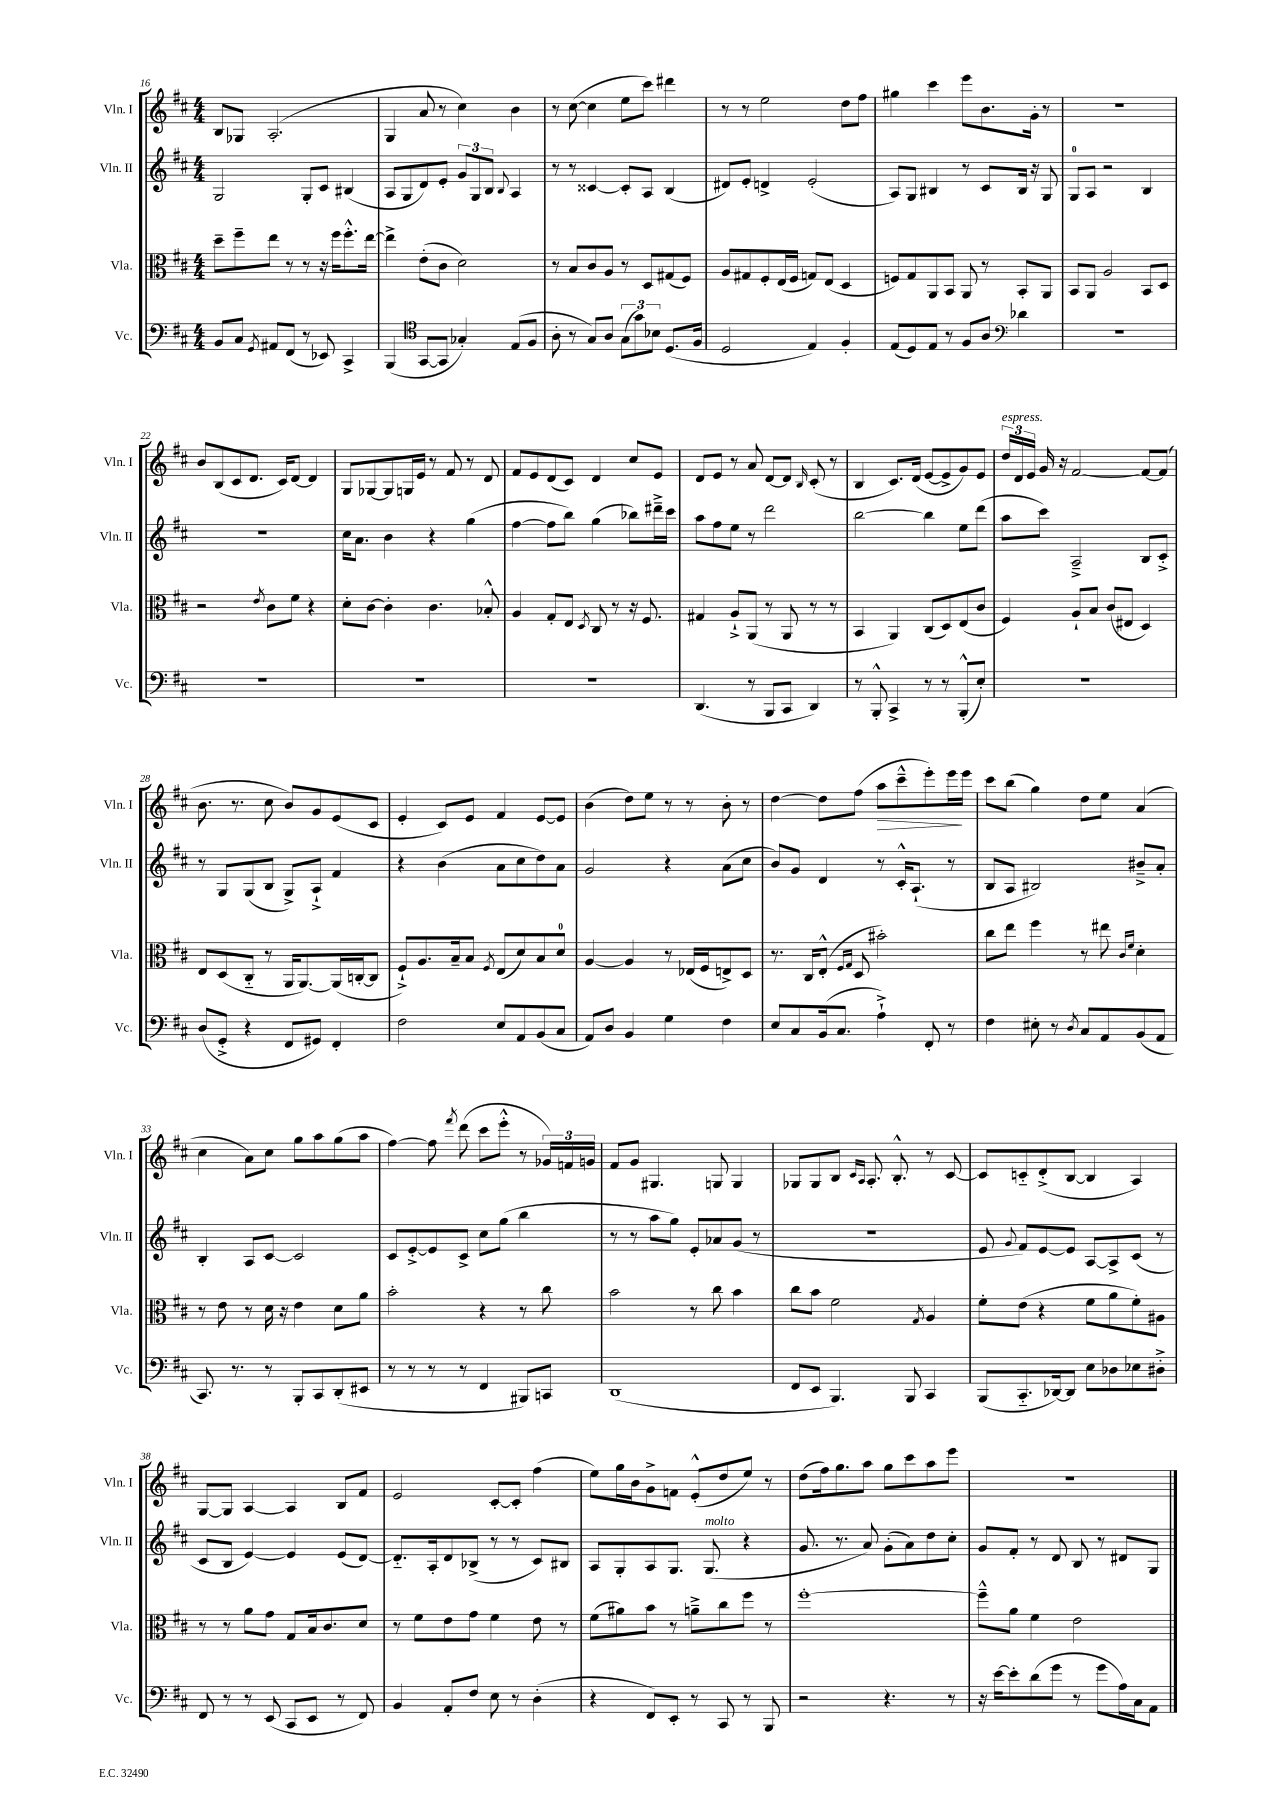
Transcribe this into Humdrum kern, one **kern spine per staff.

**kern	**kern	**kern	**kern	**dynam
*part4	*part3	*part2	*part1	*part1
*staff4	*staff3	*staff2	*staff1	*staff1
*I"Vc.	*I"Vla.	*I"Vln. II	*I"Vln. I	*
*I'Vc.	*I'Vla.	*I'Vln. II	*I'Vln. I	*
*clefF4	*clefC3	*clefG2	*clefG2	*
*k[f#c#]	*k[f#c#]	*k[f#c#]	*k[f#c#]	*
*M4/4	*M4/4	*M4/4	*M4/4	*
=16	=16	=16	=16	=16
8BB/L	8dd~\L	2G/	8B/L	.
8C#/J	8ff#~\	.	8G-X/J	.
8qGG/	.	.	.	.
8AA#X/L	8ee\J	.	(2.A'/	.
(8FF#/J	8r	.	.	.
8r	8r	8G'/L	.	.
8EE-X/)	16r	8c#/J	.	.
.	16ff#\KL	.	.	.
4CC#^/	8.ff#'^^\	(4B#X/	.	.
.	[16ee\Jk	.	.	.
=17	=17	=17	=17	=17
(4BBB/	4ee^\]	8A/L	4G/	.
.	.	8G/	.	.
*clefC4	*	*	*	*
[8GG/L	(8e'\L	8d/)	8a/	.
8GG/J]	8c#\J	8e'/J	8r	.
4G-X'/)	2d\)	12g/L	4cc#\)	.
.	.	12G/	.	.
.	.	12B/J	.	.
.	.	8qqB/	.	.
(8E/L	.	4A/	4b\	.
8F#/J	.	.	.	.
=18	=18	=18	=18	=18
8A'\	8r	8r	8r	.
8r	8B/L	8r	([8cc#\	.
8G/L)	8c#/	[4c##X/	4cc#\]	.
8A/J	8A/J	.	.	.
(12G\L	8r	8c##'/L]	8ee\L	.
12g\)	.	.	.	.
.	8D/L	8A/J	8ccc#\J)	.
12B-X\J	.	.	.	.
(8.D/L	(8G#X/	(4B/	4ddd#X\	.
.	8F#/J)	.	.	.
16F#/Jk	.	.	.	.
=19	=19	=19	=19	=19
2D/	8A/L	8d#X/L)	8r	.
.	8G#X/	8e'/J	8r	.
.	8F#'/	4dn^/	2ee\	.
.	(16E/L	.	.	.
.	16F#/JJ	.	.	.
4E/)	8Gn/L)	(2e'/	.	.
.	(8E/J	.	.	.
4F#'/	4D/	.	8dd\L	.
.	.	.	8ff#\J	.
=20	=20	=20	=20	=20
(8E/L	8Fn/L)	8A/L)	4gg#X\	.
8D/)	8G/	8G/J	.	.
8E/J	8AA/	4B#X/	4ccc#\	.
8r	8BB/J	.	.	.
8F#/L	8AA/	8r	8eee\L	.
8A/J	8r	8c#/L	8.b\	.
*clefF4	*	*	*	*
4d-X\	8BB'/L	16B#/Jk	.	.
.	.	16r	16g'\Jk	.
.	8AA/J	8G/	8r	.
=21	=21	=21	=21	=21
1r	8BB/L	8G/L	1r	.
.	8AA/J	8A/J	.	.
.	2A/	2r	.	.
.	8BB/L	4B/	.	.
.	8D/J	.	.	.
!!LO:LB:g=z
=22	=22	=22	=22	=22
1r	2r	1r	8b/L	.
.	.	.	(8B/	.
.	.	.	8c#/	.
.	.	.	8.d/J	.
.	8qe/	.	.	.
.	8c#\L	.	.	.
.	.	.	16c#/KL)	.
.	8f#\J	.	[8d/J	.
.	4r	.	4d/]	.
=23	=23	=23	=23	=23
1r	8d'\L	16cc#\KL	8G/L	.
.	.	8.a\J	.	.
.	[8c#\J	.	[8G-X/	.
.	4c#'\]	4b\	8G-/]	.
.	.	.	16Gn/L	.
.	.	.	16e/JJ	.
.	4.c#\	4r	8r	.
.	.	.	8f#/	.
.	.	(4gg\	8r	.
.	8B-X'^^/	.	8d/	.
=24	=24	=24	=24	=24
1r	4A/	[4ff#\	8f#/L	.
.	.	.	8e/	.
.	8G'/L	8ff#\L]	(8d/	.
.	8E/J	8bb\J)	8c#/J)	.
.	8qD/	.	.	.
.	8C#/	(4gg\	4d/	.
.	8r	.	.	.
.	16r	8bb-X\L)	8cc#/L	.
.	8.F#/	.	.	.
.	.	16ddd#X~^\L	8e/J	.
.	.	16ccc#\JJ	.	.
=25	=25	=25	=25	=25
(4.DD/	4G#X/	8aa\L	8d/L	.
.	.	8ff#\	8e/J	.
.	8A`^/L	8ee\J	8r	.
8r	(8AA/J	8r	8a/	.
8BBB/L	8r	2ddd\	[8d/L	.
8CC#/J	8AA/	.	8d/J]	.
.	.	.	16qqB/	.
4DD/)	8r	.	(8c#'/	.
.	8r	.	8r	.
=26	=26	=26	=26	=26
8r	4BB/	[2bb\	4B/	.
8BBB'^^/	.	.	.	.
4CC#^/	4AA/)	.	8.c#/L)	.
.	.	.	(16d/Jk	.
8r	(8C#/L	4bb\]	[8e/L	.
8r	8D/)	.	8e^/]	.
(8BBB'^^/L	(8E/	8ee\L	8g/)	.
8E'/J)	8c#/J	(8ddd\J	8e/J	.
=27	=27	=27	=27	=27
!	!	!	!LO:TX:a:i:t=espress.	!
1r	4F#/)	8aa\L	24dd/LL	.
.	.	.	24d/	.
.	.	.	24e/JJ	.
.	.	8ccc#\J)	16g/	.
.	.	.	16r	.
.	8A`/L	2A~^/	[2f#/	.
.	8B/J	.	.	.
.	(8c#/L	.	.	.
.	8E#X/J	.	.	.
.	4D/)	8B/L	8f#/L_	.
.	.	8c#'^/J	(8f#/J]	.
!!LO:LB:g=z
=28	=28	=28	=28	=28
(8D/L	8E/L	8r	8.b\	.
8GG'^/J	(8D/	8G/L	.	.
.	.	.	8.r	.
4r	8C#/J	(8G/	.	.
.	8r	8B/J	8cc#\	.
8FF#/L	16AA/KL	8G^/L)	8b/L)	.
.	[8.AA/)	.	.	.
8GG#X/J)	.	8A`^/J	8g/	.
4FF#'/	(16AA/L]	4f#/	(8e/	.
.	[16Cn'/J	.	.	.
.	8C/J]	.	8c#/J	.
=29	=29	=29	=29	=29
2F#\	8F#`^/L)	4r	4e'/	.
.	8.A/	.	.	.
.	.	(4b\	8c#/L)	.
.	16B~/k	.	.	.
.	8B/J	.	8e/J	.
.	8qF#/	.	.	.
8E/L	(8E/L	8a\L	4f#/	.
8AA/	8d/)	8cc#\	.	.
(8BB/	8B/	8dd\)	[8e/L	.
8C#/J	8d/J	8a\J	8e/J]	.
=30	=30	=30	=30	=30
8AA/L)	[4A/	2g/	(4b\	.
8D/J	.	.	.	.
4BB/	4A/]	.	8dd\L)	.
.	.	.	8ee\J	.
4G\	8r	4r	8r	.
.	(16E-X/LL	.	8r	.
.	16F#/J	.	.	.
4F#\	8En^/)	(8a\L	8b'\	.
.	8D/J	8cc#\J	8r	.
=31	=31	=31	=31	=31
8E/L	8.r	8b/L)	[4dd\	.
8C#/	.	8g/J	.	.
.	16C#/KL	.	.	.
(16BB/k	(8E'^^/J	4d/	8dd\L]	.
8.C#/J	.	.	.	.
.	16qqF#/LL	.	.	.
.	16qqG/JJ	.	.	.
.	8D/	.	(8ff#\J	.
!	!	!	!	!LO:HP:b
4A`^\)	2b#X'\)	8r	8aa\L	>
.	.	16c#'^^/KL	8ccc#~^^\	.
.	.	(8.A`/J	.	.
8FF#'/	.	.	8eee'\)	.
8r	.	8r	16eee\L	.
.	.	.	16eee\JJ	]
=32	=32	=32	=32	=32
4F#\	8cc#\L	8B/L	8ccc#\L	.
.	8ee\J	8A/J	(8bb\J	.
8E#X'\	4ff#\	2B#X/)	4gg\)	.
8r	.	.	.	.
8qD/	.	.	.	.
8C#/L	8r	.	8dd\L	.
8AA/	8ee#X\	.	8ee\J	.
.	16qqc#/LL	.	.	.
.	16qqf#/JJ	.	.	.
(8BB/	4d'\	8b#X~^/L	(4a/	.
8AA/J	.	8a'/J	.	.
!!LO:LB:g=z
=33	=33	=33	=33	=33
8.CC#/)	8r	4B'/	4cc#\	.
.	8e\	.	.	.
8.r	.	.	.	.
.	8r	8A/L	8a\L)	.
8r	16d\	[8c#/J	8cc#\J	.
.	16r	.	.	.
8BBB'/L	4e\	2c#/]	8gg\L	.
8CC#/	.	.	8aa\	.
(8DD'/	8d\L	.	(8gg\	.
8EE#X/J	8a\J	.	8aa\J	.
=34	=34	=34	=34	=34
8r	2b'\	8c#/L	[4ff#\)	.
8r	.	[8e'^/	.	.
8r	.	8e/]	8ff#\]	.
.	.	.	8qfff#/	.
8r	.	8c#^/J	(8ddd\	.
4FF#/	4r	8cc#\L	8ccc#\L	.
.	.	(8gg\J	8eee'^^\J	.
8BBB#X/L)	8r	4bb\	8r	.
8CCn/J	8cc#\	.	24g-X/LL)	.
.	.	.	24fn/	.
.	.	.	24gn/JJ	.
=35	=35	=35	=35	=35
(1DD	2b\	8r	8f#/L	.
.	.	8r	8g/J	.
.	.	8aa\L	4.G#X/	.
.	.	8gg\J)	.	.
.	8r	8e'/L	.	.
.	8cc#\	8a-X/	8Gn/	.
.	4b\	(8g/J	4G/	.
.	.	8r	.	.
=36	=36	=36	=36	=36
8FF#/L	8cc#\L	1r	8G-X/L	.
8EE/J	8b\J	.	8G-/	.
4.BBB/)	2f#\	.	8B/J	.
.	.	.	16qqc#/LL	.
.	.	.	16qqA/JJ	.
.	.	.	8.A'/	.
.	.	.	8.B'^^/	.
8BBB/	.	.	.	.
.	8qG/	.	.	.
4CC#/	4A/	.	8r	.
.	.	.	[8c#/	.
=37	=37	=37	=37	=37
(8BBB/L	8f#'\L	8e/	8c#/L]	.
.	.	8qqg/	.	.
8.CC#/	(8e\J	8f#/L)	8cn/	.
.	4r	[8e/	(8d'^/	.
[16DD-X/k)	.	.	.	.
8DD-/J]	.	8e/J]	[8B/J	.
8E\L	8f#\L	[8A/L	4B/]	.
8D-X\	8a\	8A^/]	.	.
8E-X\	8f#'\)	(8c#/J	4A/)	.
8D#X'^\J	8A#X\J	8r	.	.
!!LO:LB:g=z
=38	=38	=38	=38	=38
8FF#/	8r	8c#/L	[8G/L	.
8r	8r	8B/J	8G/J]	.
8r	8a\L	[4e/)	[4A/	.
(8EE/	8g\J	.	.	.
8CC#/L	8G/L	4e/]	4A/]	.
8EE/J	16B/k	.	.	.
.	8.c#/	.	.	.
8r	.	(8e/L	8B/L	.
8FF#/)	8d/J	[8d/J)	8f#/J	.
=39	=39	=39	=39	=39
4BB/	8r	8.d/L]	2e/	.
.	8f#\L	.	.	.
.	.	16A'/k	.	.
8AA'/L	8e\	8d/	.	.
8F#/J	8g\J	(8B-X^/J	.	.
8E\	4f#\	8r	[8c#'/L	.
8r	.	8r	8c#'/J]	.
(4D'\	8e\	8c#/L)	(4ff#\	.
.	8r	8B#X/J	.	.
=40	=40	=40	=40	=40
4r	(8f#\L	8A/L	8ee\L)	.
.	8a#X\)	8G'/	16gg\L	.
.	.	.	16b\J	.
8FF#/L)	8b\J	8A/	8g^\	.
8EE'/J	8r	8.G/J	8fn\J	.
8r	8an~^\L	.	(8e'^^/L	.
!	!	!LO:TX:a:i:t=molto	!	!
.	.	(8.G/	.	.
8CC#/	8cc#\	.	8dd/	.
8r	8ff#\J	4r	8ee/J)	.
8BBB/	8r	.	8r	.
=41	=41	=41	=41	=41
2r	[1ff#'	8.g/	(8dd\L	.
.	.	.	16ff#\k)	.
.	.	8.r	8.gg\	.
.	.	8a/)	8aa\J	.
4.r	.	(8g'\L	8gg\L	.
.	.	8a\)	8ccc#\	.
.	.	8dd\	8aa\	.
8r	.	8cc#'\J	8eee\J	.
=42	=42	=42	=42	=42
16r	8ff#~^^\L]	8g/L	1r	.
[16e\KL	.	.	.	.
8e'\]	8a\J	8f#'/J	.	.
(8d\	4f#\	8r	.	.
8g\J	.	8d/	.	.
8r	2e\	8B/	.	.
8g\L	.	8r	.	.
16A\L)	.	8d#X/L	.	.
16C#\J	.	.	.	.
8AA\J	.	8G/J	.	.
==	==	==	==	==
*-	*-	*-	*-	*-
